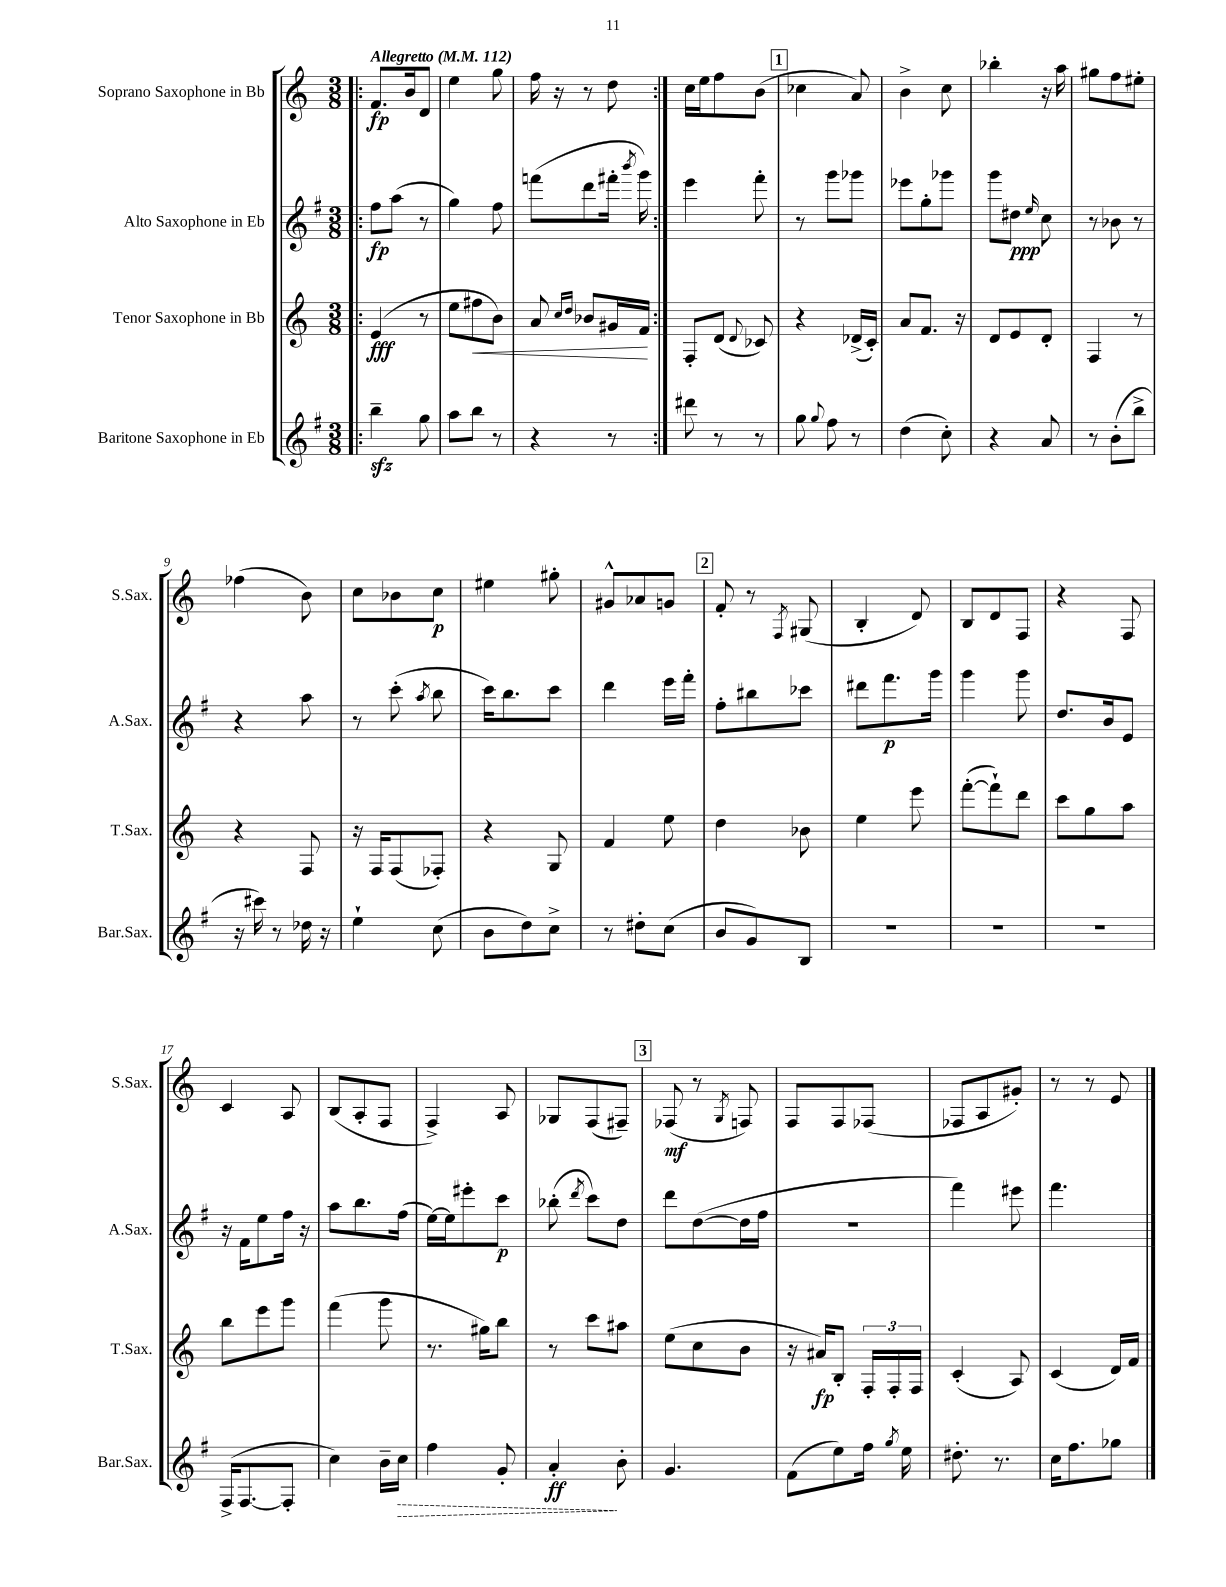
<<
\new StaffGroup <<
\new Staff = "s0" \with { instrumentName = "Soprano Saxophone in Bb" shortInstrumentName = "S.Sax." } {
    \clef treble \key c \major \numericTimeSignature \time 3/8 \tempo "Allegretto" 4 = 112
    \autoBeamOff \repeat volta 2 { \bar ".|:" f'8.[\fp b'16 d'8] |
    e''4 g''8 |
    f''16 r16 r8 d''8 | }
    c''16[ e''16 f''8 b'8]( |
    \mark \markup { \box "1" } ces''4 a'8) |
    b'4-> c''8 |
    bes''4-. r16 a''16 |
    gis''8[ f''8 eis''8]-. |
    fes''4( b'8) |
    c''8[ bes'8 c''8]\p |
    eis''4 gis''8-. |
    gis'8[-^ aes'8 g'8] |
    \mark \markup { \box "2" } f'8-. r8 \acciaccatura { f8 } gis8( |
    b4-. d'8) |
    b8[ d'8 f8] |
    r4 f8 |
    c'4 a8 |
    b8[( a8-. f8] |
    f4->) a8 |
    ges8[ f8( fis8]--) |
    \mark \markup { \box "3" } fes8\mf( r8 \acciaccatura { g8 } f8) |
    f8[ f8 fes8]( |
    fes8[ a8 gis'8]-.) |
    r8 r8 e'8 \bar "|." |
}
\new Staff = "s1" \with { instrumentName = "Alto Saxophone in Eb" shortInstrumentName = "A.Sax." } {
    \clef treble \key g \major \numericTimeSignature \time 3/8
    \autoBeamOff \repeat volta 2 { \bar ".|:" fis''8[\fp a''8]( r8 |
    g''4) fis''8 |
    f'''8[( d'''8 fis'''16]-. \acciaccatura { b'''8 } g'''16) | }
    e'''4 fis'''8-. |
    \mark \markup { \box "1" } r8 g'''8[ ges'''8] |
    ees'''8[ g''8-. ges'''8] |
    g'''8[ dis''8]\ppp \grace { e''16 } c''8 |
    r8 bes'8 r8 |
    r4 a''8 |
    r8 c'''8-.( \acciaccatura { a''8 } b''8 |
    c'''16[) b''8. c'''8] |
    d'''4 e'''16[ fis'''16]-. |
    \mark \markup { \box "2" } fis''8[-. bis''8 ces'''8] |
    dis'''8[ fis'''8.\p g'''16] |
    g'''4 g'''8 |
    d''8.[ b'16 e'8] |
    r16 fis'16[ e''8 fis''16] r16 |
    a''8[ b''8. fis''16]( |
    e''16[~) e''16 eis'''8-. c'''8]\p |
    bes''8-.( \acciaccatura { d'''8 } c'''8[) d''8] |
    \mark \markup { \box "3" } d'''8[ d''8~( d''16 fis''16] |
    R4. |
    fis'''4) eis'''8 |
    fis'''4. \bar "|." |
}
\new Staff = "s2" \with { instrumentName = "Tenor Saxophone in Bb" shortInstrumentName = "T.Sax." } {
    \clef treble \key c \major \numericTimeSignature \time 3/8
    \autoBeamOff \repeat volta 2 { \bar ".|:" e'4\fff( r8 |
    e''8[ fis''8\< b'8]) |
    a'8 \grace { c''16[ d''16] } bes'8[ gis'16 f'16]\! | }
    f8[-. d'8]( \appoggiatura { d'8 } ces'8) |
    \mark \markup { \box "1" } r4 des'16[->( c'16]-.) |
    a'8[ f'8.] r16 |
    d'8[ e'8 d'8]-. |
    f4 r8 |
    r4 f8 |
    r16 f16[ f8( fes8]-.) |
    r4 g8 |
    f'4 e''8 |
    \mark \markup { \box "2" } d''4 bes'8 |
    e''4 e'''8 |
    f'''8[~-.( f'''8-!) d'''8] |
    c'''8[ g''8 a''8] |
    b''8[ e'''8 g'''8] |
    f'''4( g'''8 |
    r8. gis''16[) b''8] |
    r8 c'''8[ ais''8] |
    \mark \markup { \box "3" } e''8[( c''8 b'8] |
    r16 ais'16[\fp) b8]-. \tuplet 3/2 { f16[-. f16-. f16] } |
    c'4-.( a8) |
    c'4( d'16[) f'16] \bar "|." |
}
\new Staff = "s3" \with { instrumentName = "Baritone Saxophone in Eb" shortInstrumentName = "Bar.Sax." } {
    \clef treble \key g \major \numericTimeSignature \time 3/8
    \autoBeamOff \repeat volta 2 { \bar ".|:" b''4--\sfz g''8 |
    a''8[ b''8] r8 |
    r4 r8 | }
    dis'''8 r8 r8 |
    \mark \markup { \box "1" } g''8 \appoggiatura { g''8 } fis''8 r8 |
    d''4( c''8-.) |
    r4 a'8 |
    r8 b'8[-.( b''8]-> |
    r16 cis'''16) r8 des''16 r16 |
    e''4-! c''8( |
    b'8[ d''8) c''8]-> |
    r8 dis''8[-. c''8]( |
    \mark \markup { \box "2" } b'8[ g'8) b8] |
    R4. |
    R4. |
    R4. |
    fis16[->( fis8.~ fis8]-. |
    c''4) b'16[-- \once \override Hairpin.style = #'dashed-line c''16]\> |
    fis''4 g'8-. |
    a'4-.\ff\! b'8-. |
    \mark \markup { \box "3" } g'4. |
    fis'8[( e''8) fis''16] \acciaccatura { g''8 } e''16 |
    dis''8.-. r8. |
    c''16[ fis''8. ges''8] \bar "|." |
}
>>
>>
